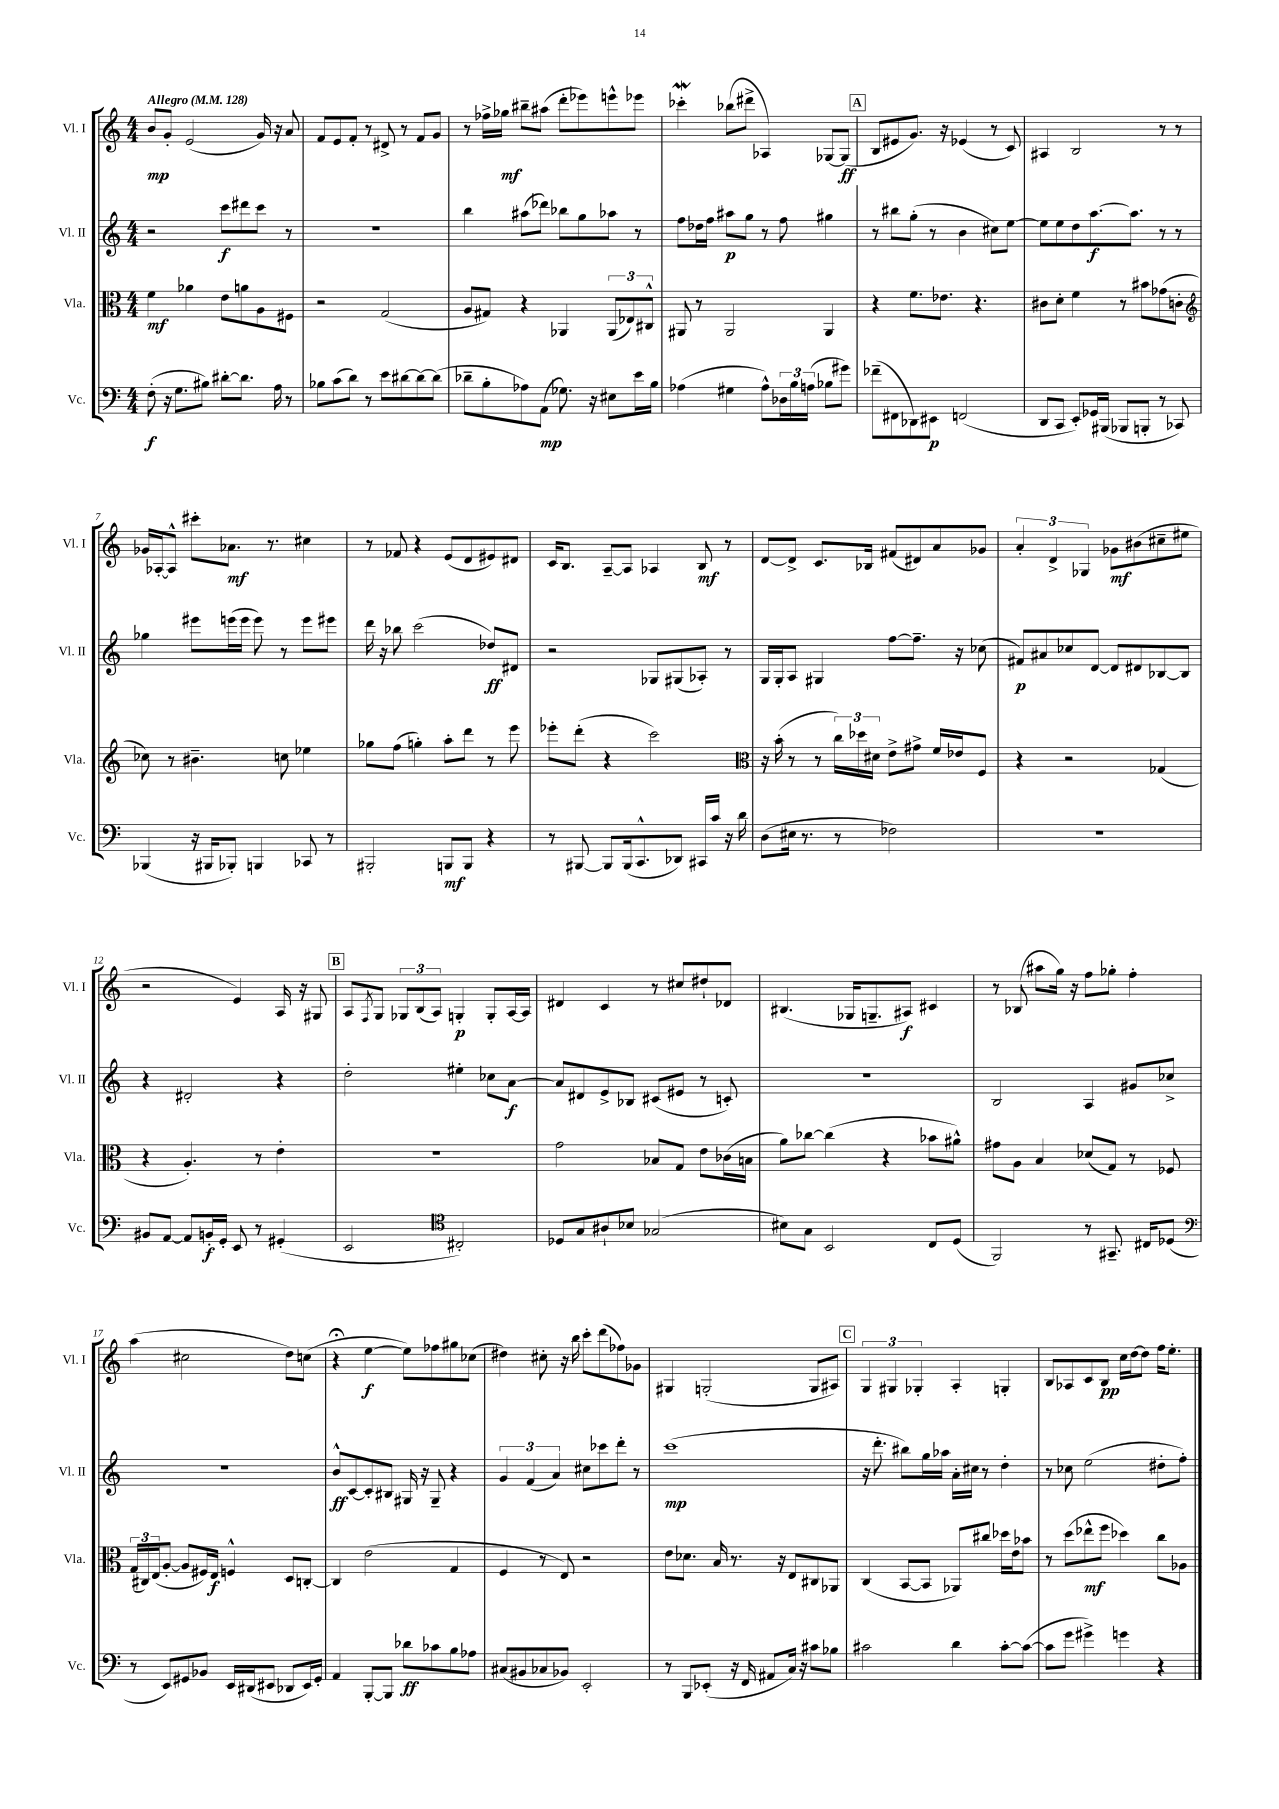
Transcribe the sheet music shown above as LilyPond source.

<<
\new StaffGroup <<
\new Staff = "s0" \with { instrumentName = "Vl. I" shortInstrumentName = "Vl. I" } {
    \clef treble \key c \major \numericTimeSignature \time 4/4 \tempo "Allegro" 4 = 128
    b'8\mp g'8-. e'2( g'16) r16 a'8 |
    f'8 e'8 f'8-. r8 dis'8-> r8 f'8 g'8 |
    r8 fes''16-> ges''16\mf bis''8-- ais''8( d'''8-. ees'''8) e'''8-^ ees'''8 |
    ces'''4-.\mordent bes''8( dis'''8-> aes4) ges8~ ges8\ff( |
    \mark \markup { \box "A" } b8 eis'8 g'8.) r16 ees'4( r8 c'8) |
    ais4 b2 r8 r8 |
    ges'16 aes16~-. aes8-^ cis'''8-. aes'8.\mf r8. cis''4 |
    r8 fes'8 r4 e'8( d'8 eis'8) dis'8 |
    c'16 b8. a8~-- a8 aes4 b8\mf r8 |
    d'8~ d'8-> c'8. bes16 fis'8( dis'8) a'8 ges'8 |
    \tuplet 3/2 { a'4-. d'4-> ges4 } ges'8\mf bis'8( cis''8-- eis''8 |
    r2 e'4) a16 r16 gis8 |
    \mark \markup { \box "B" } a8 \acciaccatura { f8 } g8 \tuplet 3/2 { ges8 b8( a8) } g4-.\p g8-. a16~ a16 |
    dis'4 c'4 r8 cis''8 dis''8-! des'8 |
    bis4.( ges16 g8.-- ais8\f) cis'4 |
    r8 bes8( ais''8 g''16) r16 f''8 ges''8-. f''4-. |
    a''4( cis''2 d''8) c''8( |
    r4\fermata e''4~\f e''8) fes''8 gis''8 ces''8( |
    dis''4) cis''8-. r16 b''16 c'''8-. d'''8( fes''8) ges'8 |
    gis4 g2-.( g8 ais8) |
    \mark \markup { \box "C" } \tuplet 3/2 { g4 gis4 ges4-. } a4-. g4-. |
    b8 aes8 c'8 b8\pp c''16 d''16~ d''8 f''16 e''8.-. \bar "|." |
}
\new Staff = "s1" \with { instrumentName = "Vl. II" shortInstrumentName = "Vl. II" } {
    \clef treble \key c \major \numericTimeSignature \time 4/4
    r2 c'''8\f dis'''8 c'''8 r8 |
    R1 |
    b''4 ais''8( des'''8) bes''8 g''8 aes''8 r8 |
    f''8 des''16 f''16 ais''8\p g''8 r8 f''8 gis''4 |
    \mark \markup { \box "A" } r8 bis''8 g''8-.( r8 b'4 cis''8) e''8~ |
    e''8 e''8 d''8 a''8.~\f a''8. r8 r8 |
    ges''4 eis'''8 e'''16( e'''16 e'''8) r8 e'''8 eis'''8 |
    d'''16 r16 bes''8 c'''2( des''8\ff) dis'8 |
    r2 ges8 gis8( aes8-.) r8 |
    g16 g16-. a8 gis4 f''8~ f''8.-- r16 ces''8( |
    fis'8\p) ais'8 ces''8 d'8~ d'8 dis'8 bes8~ bes8 |
    r4 dis'2-. r4 |
    \mark \markup { \box "B" } d''2-. eis''4-. ces''8 a'8~\f |
    a'8 dis'8 e'8-> bes8 cis'8( eis'8 r8 c'8-.) |
    R1 |
    b2 a4 gis'8 ces''8-> |
    R1 |
    b'8-^\ff c'8~ c'8-. bis8 gis16 r16 gis8-- r4 |
    \tuplet 3/2 { g'4 f'4( a'4) } cis''8 ces'''8 d'''8-. r8 |
    c'''1\mp( |
    \mark \markup { \box "C" } r16 d'''8.-. bis''8) g''16 aes''16 a'16-. cis''16 r8 d''4-. |
    r8 ces''8 e''2( dis''8-. f''8-.) \bar "|." |
}
\new Staff = "s2" \with { instrumentName = "Vla." shortInstrumentName = "Vla." } {
    \clef alto \key c \major \numericTimeSignature \time 4/4
    f'4\mf aes'4 e'8 a'8 a8 fis8 |
    r2 g2( |
    a8 gis8) r4 aes,4 \tuplet 3/2 { aes,8( ees8) cis8-^ } |
    ais,8 r8 ais,2 ais,4 |
    \mark \markup { \box "A" } r4 f'8. ees'8. r4. |
    cis'8 d'8-. f'4 r8 bis'8 ges'8( c'8-. |
    \clef treble ces''8) r8 bis'4.-- c''8 ees''4 |
    ges''8 f''8( g''4-.) a''8-. d'''8 r8 e'''8 |
    ees'''8-. d'''8-.( r4 c'''2) |
    \clef alto r16 b'16-.( r8 r8 \tuplet 3/2 { c''16) des''16 dis'16 } e'8-> gis'8-> f'16 ees'16 f8 |
    r4 r2 ges4( |
    r4 a4.-.) r8 e'4-. |
    \mark \markup { \box "B" } R1 |
    g'2 bes8 g8 e'8 ces'16( b16 |
    a'8) ces''8~ ces''4( r4 bes'8 ais'8-^) |
    gis'8 a8 b4 des'8( g8) r8 fes8 |
    \tuplet 3/2 { g16( cis16) e16( } a8~-. a8 fis16) e16\f f4-^ d8 c8~-. |
    c4 e'2( g4 |
    f4 r8 e8) r2 |
    e'8 des'8. b16 r8. r16 e8 cis8 aes,8 |
    \mark \markup { \box "C" } c4( b,8~ b,8 aes,8) cis''8 des''16 e'16 bes'8 |
    r8 d''8( ees''8-^\mf f''8 des''4) c''8 aes8 \bar "|." |
}
\new Staff = "s3" \with { instrumentName = "Vc." shortInstrumentName = "Vc." } {
    \clef bass \key c \major \numericTimeSignature \time 4/4
    f8-.\f( r16 g8. bis8) dis'8~-. dis'8. a16 r8 |
    bes8 c'8( d'8) r8 e'8 dis'8~ dis'8~ dis'8( |
    des'8-- b8-. aes8) a,8\mp( ges8.) r16 eis8 e'16 b16 |
    aes4( gis4 aes8-^) \tuplet 3/2 { des16 b16 a16( } bes8 gis'8) |
    \mark \markup { \box "A" } fes'8--( fis,8 des,8) eis,8\p f,2( |
    d,8 c,8 e,8-.) ges,16 bis,,16( bes,,8 b,,8-. r8 ces,8) |
    bes,,4( r16 bis,,16 bes,,8-.) b,,4 ces,8 r8 |
    bis,,2-. b,,8\mf b,,8 r4 |
    r8 bis,,8~ bis,,8 bis,,16( c,8.-^ des,8) cis,16 c'16 r16 d'16 |
    d8( eis16 r8. r8 fes2) |
    R1 |
    bis,8 a,8~ a,8 b,16-.\f g,16-. e,8 r8 gis,4-.( |
    \mark \markup { \box "B" } e,2 \clef tenor cis2-.) |
    des8 g8 ais8-! bes8 ges2( |
    bis8) g8 b,2 c8 d8( |
    f,2) r8 gis,8.-- cis16 des8( |
    \clef bass r8 e,8) gis,8 bes,8 e,16 dis,16( eis,8 des,8 eis,16) gis,16-. |
    a,4 b,,8~-. b,,8 des'8\ff ces'8 b8 aes8 |
    cis8( bis,8 ces8 bes,8) e,2-. |
    r8 b,,8 ees,8-.( r16 f,16 ais,8 c16) r16 cis'8 bes8 |
    \mark \markup { \box "C" } cis'2 d'4 cis'8~-. cis'8~( |
    cis'8 g'8 gis'4->) g'4 r4 \bar "|." |
}
>>
>>
